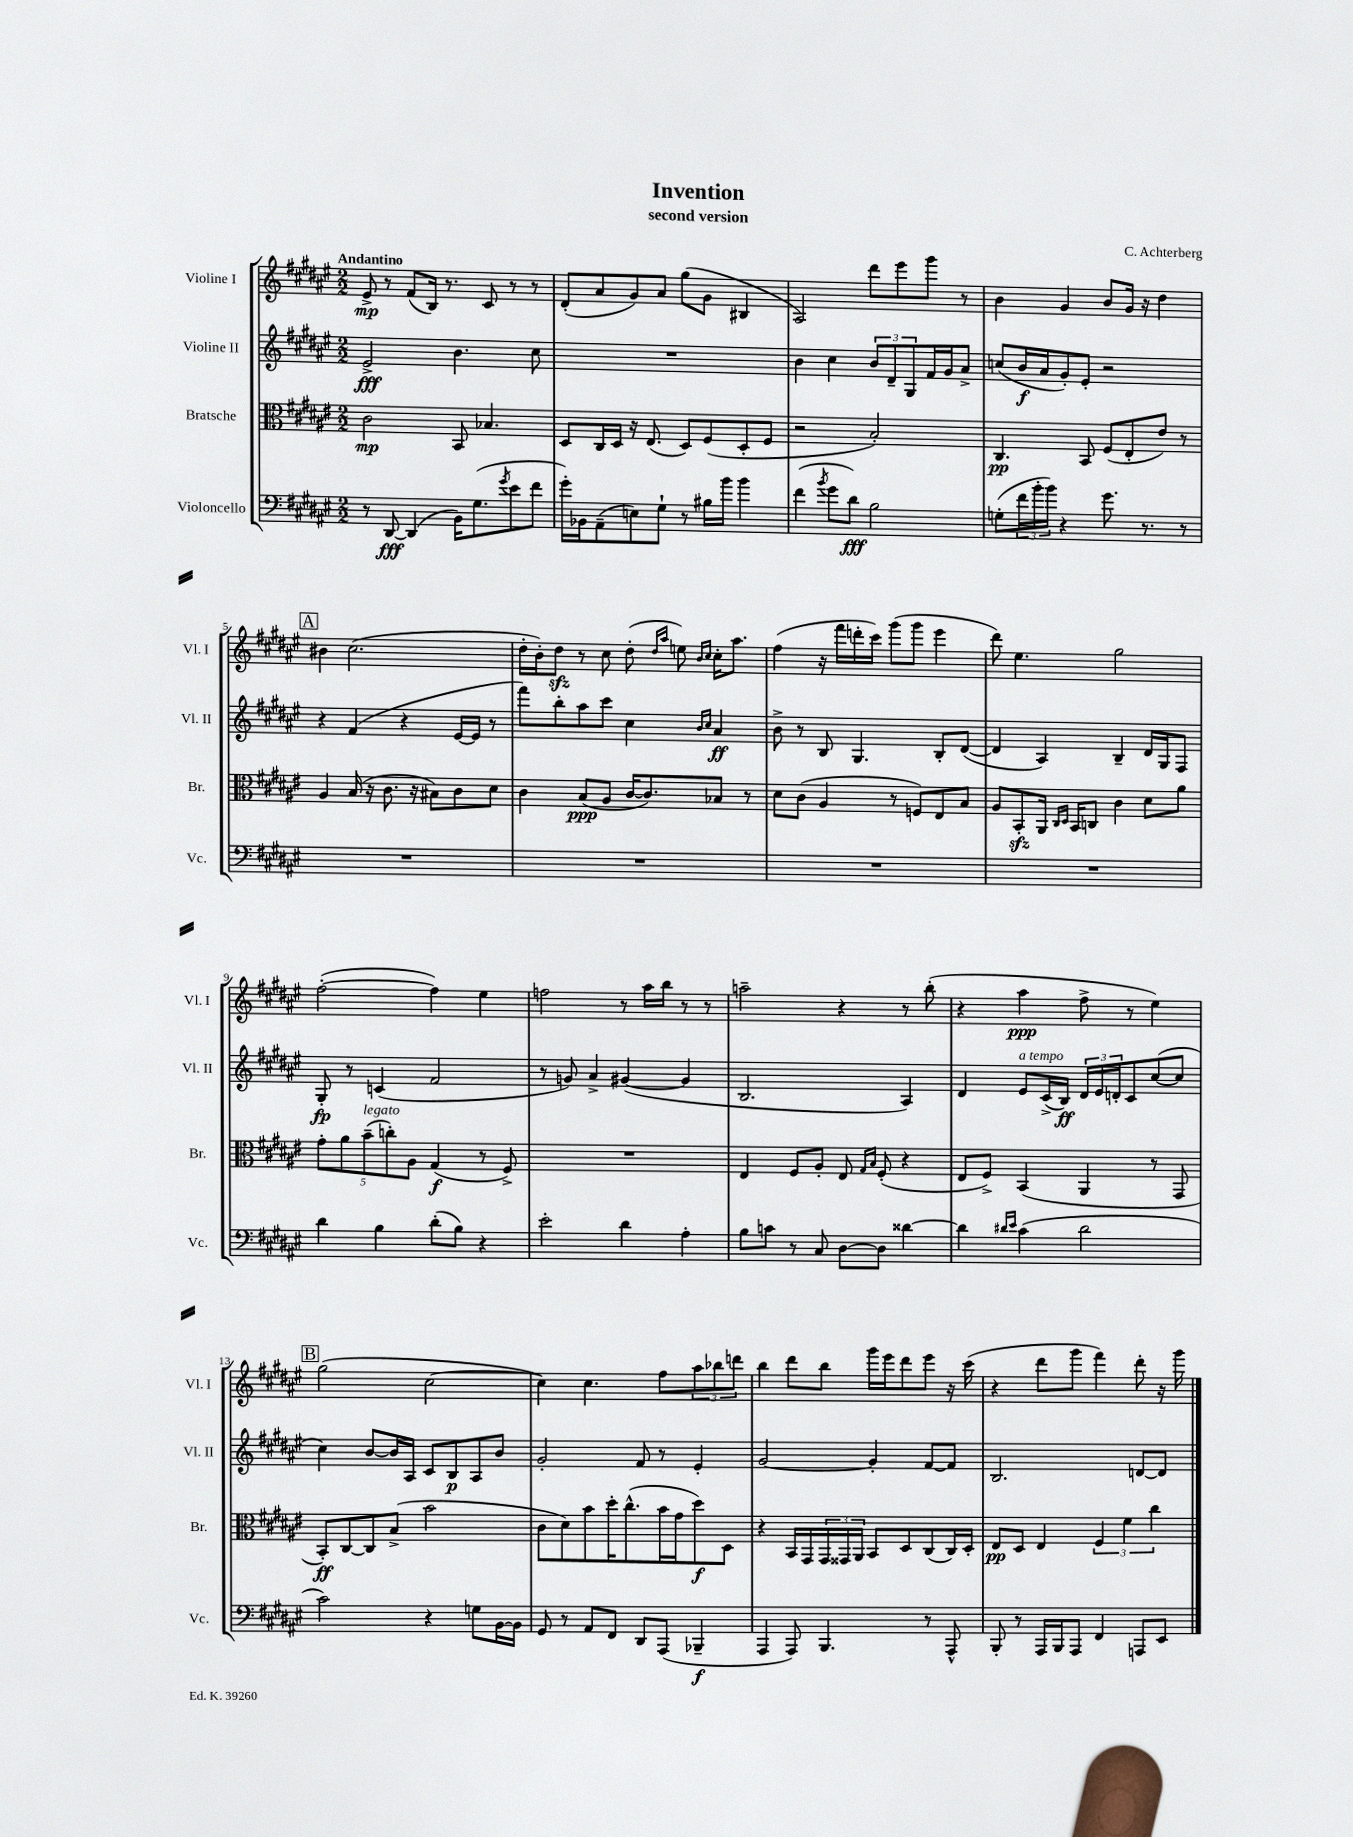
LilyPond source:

\header { title = "Invention" composer = "C. Achterberg" subtitle = "second version" }
<<
\new StaffGroup <<
\new Staff = "s0" \with { instrumentName = "Violine I" shortInstrumentName = "Vl. I" } {
    \clef treble \key fis \major \numericTimeSignature \time 2/2 \tempo "Andantino"
    eis'8->\mp r8 fis'8( b16) r8. cis'8 r8 r8 |
    dis'8-.( ais'8 gis'8) ais'8 gis''8( gis'8 bis4 |
    ais2) dis'''8 eis'''8 gis'''8 r8 |
    b'4 gis'4 b'8 gis'16 r16 dis''4 |
    \mark \markup { \box "A" } bis'4 cis''2.( |
    dis''16-. b'16-.) dis''8\sfz r8 cis''8 dis''8-.( \grace { dis''16 ais''16 } e''8) \grace { b'16 cis''16 } cis''16-. ais''8. |
    fis''4( r16 fis'''16 d'''16-. cis'''16) gis'''8( gis'''8 eis'''4 |
    dis'''8) eis''4. gis''2 |
    fis''2~-.( fis''4) eis''4 |
    f''2 r8 ais''16 b''16 r8 r8 |
    a''2-- r4 r8 b''8-.( |
    r4 ais''4\ppp fis''8-> r8 eis''4) |
    \mark \markup { \box "B" } gis''2( cis''2~ |
    cis''4) cis''4. fis''8 \tuplet 3/2 { ais''8 bes''8 d'''8 } |
    b''4 dis'''8 b''8 gis'''16 eis'''16 dis'''8 eis'''8 r16 cis'''16( |
    r4 dis'''8 gis'''8 fis'''4) dis'''8-. r16 gis'''16 \bar "|." |
}
\new Staff = "s1" \with { instrumentName = "Violine II" shortInstrumentName = "Vl. II" } {
    \clef treble \key fis \major \numericTimeSignature \time 2/2
    eis'2->\fff b'4. cis''8 |
    R1 |
    b'4 cis''4 \tuplet 3/2 { b'8 dis'8-- gis8 } fis'16 gis'16 ais'8-> |
    c''8( b'16\f ais'16 gis'8-.) eis'8-. r2 |
    \mark \markup { \box "A" } r4 fis'4( r4 eis'16~ eis'16 r8 |
    fis'''8) b''8-. ais''8 cis'''8 cis''4 \grace { b'16 cis''16 } ais'4\ff |
    b'8-> r8 b8 gis4. b8-. dis'8~( |
    dis'4 ais4) b4-- dis'16 gis16 fis8 |
    gis8-.\fp r8 c'4( fis'2 |
    r8 g'8) ais'4-> gis'4~( gis'4 |
    b2. ais4) |
    dis'4 eis'8^\markup { \italic "a tempo" } cis'16->( b16\ff) \tuplet 3/2 { dis'16 eis'16 d'16-. } cis'8 cis''8~( cis''8 |
    \mark \markup { \box "B" } cis''4) b'8~ b'16 ais16 cis'8 b8\p ais8 b'8 |
    gis'2-. fis'8 r8 eis'4-. |
    gis'2~ gis'4-. fis'8~ fis'8 |
    b2. d'8~ d'8 \bar "|." |
}
\new Staff = "s2" \with { instrumentName = "Bratsche" shortInstrumentName = "Br." } {
    \clef alto \key fis \major \numericTimeSignature \time 2/2
    cis'2\mp b,8 bes4. |
    dis8 cis16 dis16 r16 eis8.( dis8) fis8( dis8-. fis8 |
    r2 b2-.) |
    cis4.\pp b,8 fis8( eis8-. eis'8) r8 |
    \mark \markup { \box "A" } ais4 b16( r16 cis'8. r16 bis8) cis'8 dis'8 |
    cis'4 b8\ppp( ais8 cis'16~ cis'8.) bes8 r8 |
    dis'8 cis'8( ais4 r8 f8) eis8 b8 |
    ais8 b,8-.\sfz ais,16 \grace { cis16 dis16 } b,16 c8 cis'4 dis'8 ais'8 |
    \tuplet 5/4 { gis'8-. ais'8 b'8--^\markup { \italic "legato" }( c''8-.) ais8 } gis4\f( r8 fis8->) |
    R1 |
    eis4 fis8 ais8-. eis8 \grace { gis16 b16 } fis8-.( r4 |
    eis8 fis8->) b,4( ais,4 r8 gis,8 |
    \mark \markup { \box "B" } b,8-.\ff) cis8~ cis8 b8->( b'2 |
    cis'8 dis'8) b'8 dis''16-. cis''8.-^( b'16 gis'16 dis''8\f) dis8 |
    r4 b,16 gis,16 \tuplet 3/2 { gis,16 gisis,16 ais,16 } b,8 dis8 cis8( cis16) dis16-. |
    eis8\pp dis8 eis4 \tuplet 3/2 { fis4 fis'4 cis''4 } \bar "|." |
}
\new Staff = "s3" \with { instrumentName = "Violoncello" shortInstrumentName = "Vc." } {
    \clef bass \key fis \major \numericTimeSignature \time 2/2
    r8 dis,8~\fff dis,4( b,16) gis8.( \acciaccatura { gis'8 } eis'8 fis'8 |
    gis'16-.) bes,16 ais,8--( e8) gis8-! r8 bis16 b'16 b'4 |
    fis'4( \acciaccatura { b'8 } gis'8 dis'8\fff) b2 |
    g8-.( \tuplet 3/2 { fis'16 b'16-. b'16) } r4 gis'8. r8. r8 |
    \mark \markup { \box "A" } R1 |
    R1 |
    R1 |
    R1 |
    dis'4 b4 dis'8-.( b8) r4 |
    eis'2-. dis'4 ais4-. |
    b8 c'8 r8 cis8 dis8~ dis8 disis'4~ |
    disis'4 \grace { dis'16 eis'16 } cis'4( dis'2 |
    \mark \markup { \box "B" } cis'2) r4 g8 b,16~ b,16 |
    gis,8 r8 ais,8 fis,8 dis,8 ais,,8( bes,,4--\f |
    ais,,4 ais,,8) b,,4. r8 ais,,8-^ |
    b,,8-. r8 ais,,16 b,,16 ais,,8 fis,4 a,,8 eis,8 \bar "|." |
}
>>
>>
